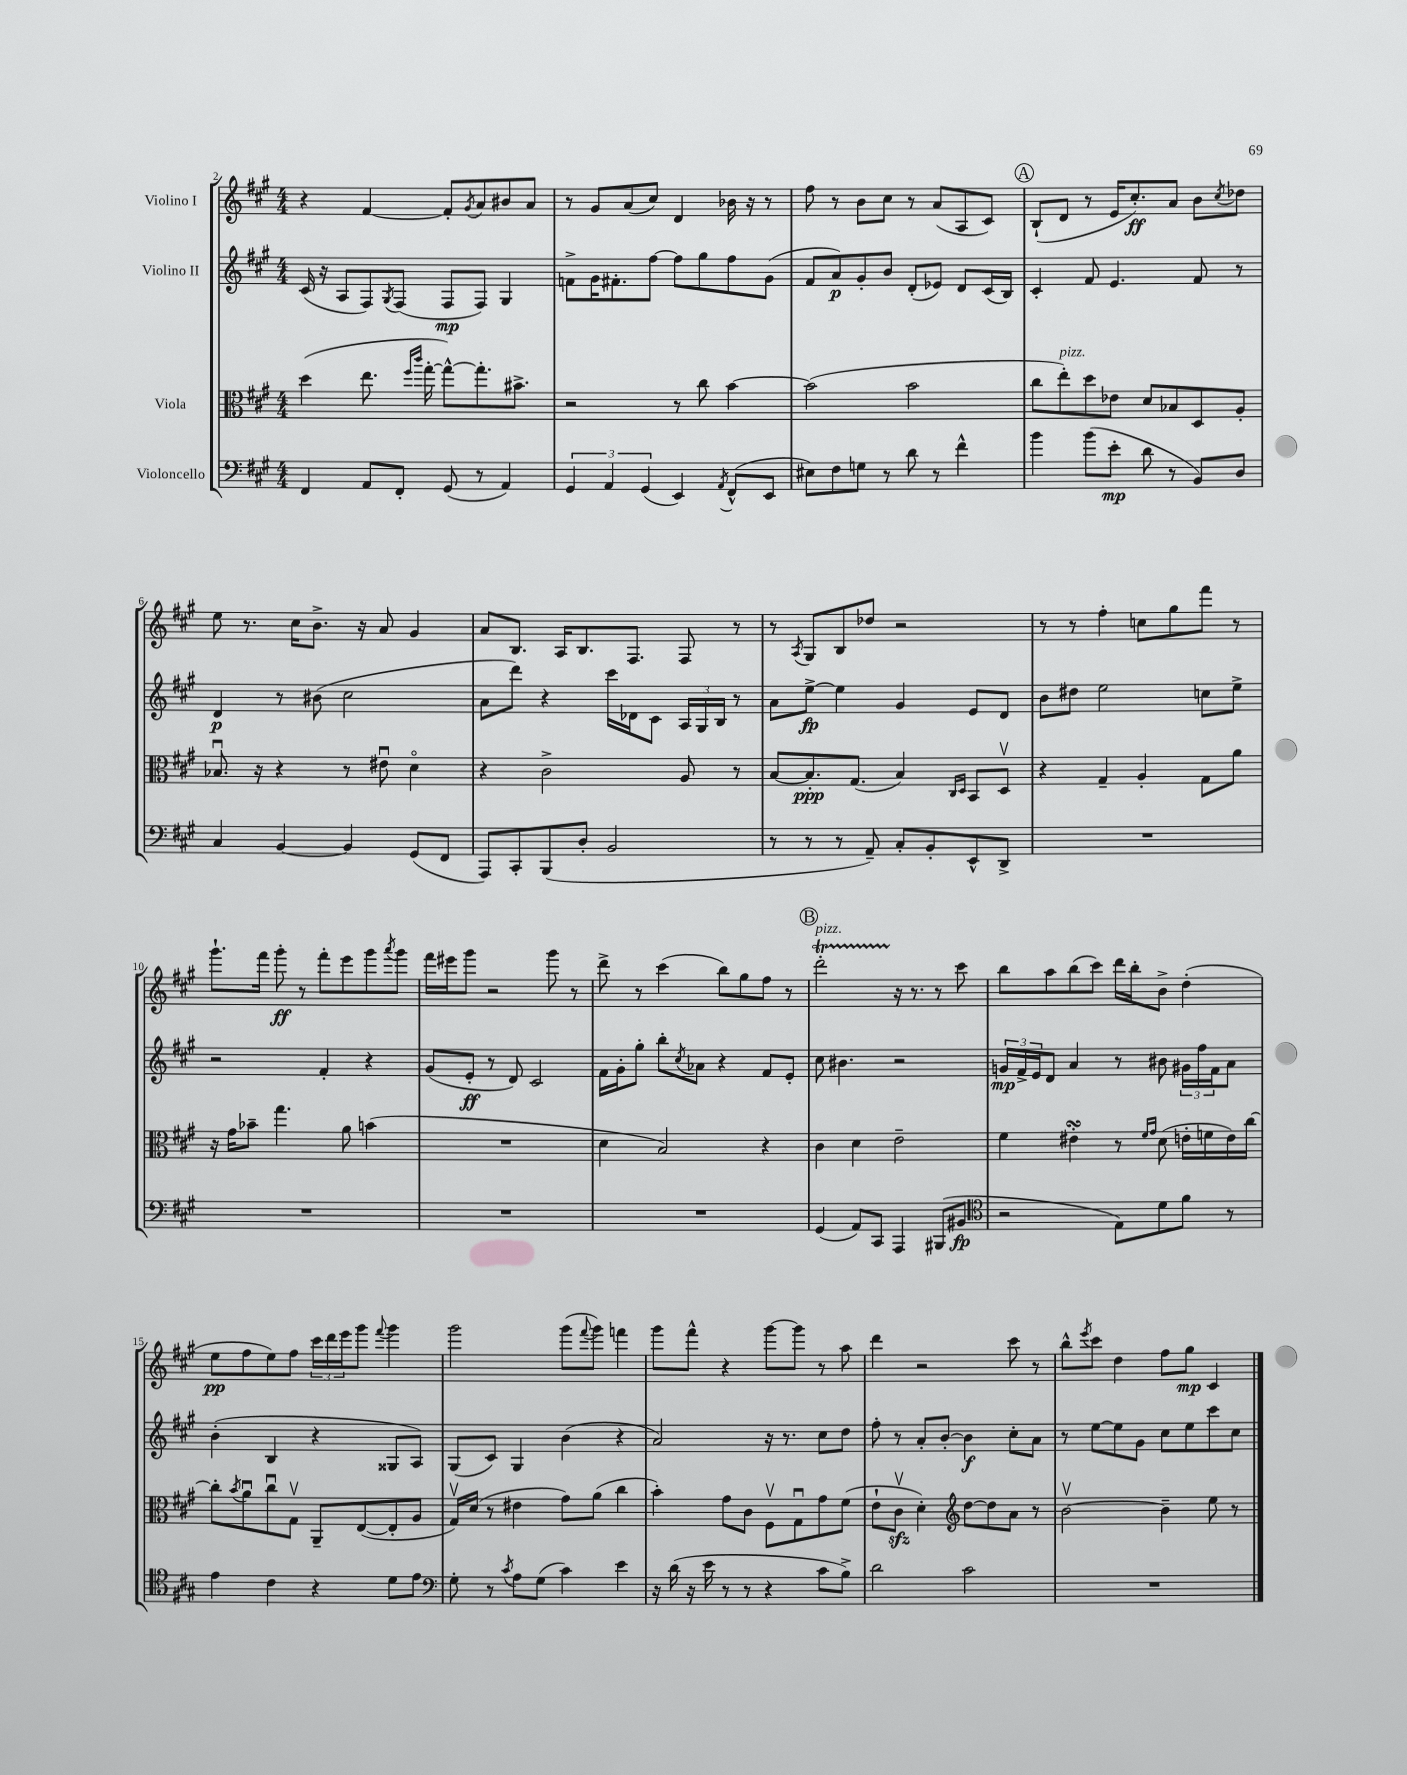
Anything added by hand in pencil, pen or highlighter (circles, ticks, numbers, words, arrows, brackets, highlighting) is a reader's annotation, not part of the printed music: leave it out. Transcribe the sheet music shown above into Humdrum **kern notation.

**kern	**kern	**kern	**kern
*staff4	*staff3	*staff2	*staff1
*clefF4	*clefC3	*clefG2	*clefG2
*k[f#c#g#]	*k[f#c#g#]	*k[f#c#g#]	*k[f#c#g#]
*M4/4	*M4/4	*M4/4	*M4/4
4FF#	(4dd	(16c#	4r
.	.	16r	.
.	.	8A	.
8AA	8.ee	8F#)	[4f#
.	.	8qG#	.
8FF#'	.	(8F#	.
.	16qqff#	.	.
.	16qqccc#	.	.
.	[16gg#'	.	.
(8GG#	8gg#^^_)	8F#	8f#']
.	.	.	8qg#
8r	8.gg#']	8F#)	8a
4AA)	.	4G#	8b#
.	8.b#^	.	.
.	.	.	8a
=	=	=	=
6GG#	2r	8f^	8r
.	.	16g#	8g#
6AA	.	.	.
.	.	8.f#'	.
.	.	.	(8a
(6GG#	.	.	.
.	.	[8ff#	8cc#)
4EE)	8r	8ff#]	4d
.	8cc#	8gg#	.
8qAA	.	.	.
(8FF#^^	[4b	8ff#	16b-
.	.	.	16r
8EE	.	(8g#	8r
=	=	=	=
8E#)	(2b]	8f#	8ff#
8F#	.	8a)	8r
8G	.	8g#'	8b
8r	.	8b	8cc#
8d	2b	(8d'	8r
8r	.	8e-)	(8a
4f#^^	.	8d	8A
.	.	(16c#	8c#)
.	.	16B)	.
=	=	=	=
4b	8cc#	4c#'	(8B`
.	8ee')	.	8d
(8b	8dd	8f#	8r
8e'	8e-	4.e	16e
.	.	.	8.cc#')
8d	8d	.	.
8r	8B-	.	8a
8BB)	8D	8f#	8b
.	.	.	8qcc#
8D	8A'	8r	8dd-
=	=	=	=
4C#	8.B-u	4d	8ee
.	.	.	8.r
.	16r	.	.
[4BB	4r	8r	.
.	.	.	16cc#
.	.	(8b#	8.b^
4BB]	8r	2cc#	.
.	.	.	16r
.	8e#u	.	8a
(8GG#	4do	.	4g#
8FF#	.	.	.
=	=	=	=
8AAA)	4r	8a	8a
8CC#'	.	8ddd)	8.B
(8BBB	2c#^	4r	.
.	.	.	16A
8D'	.	.	8.B
2BB	.	16ccc#	.
.	.	16d-	8.F#
.	.	8c#	.
.	8A	24A	8F#
.	.	24G#	.
.	.	24B	.
.	8r	8r	8r
=	=	=	=
8r	[8B	8a	8r
.	.	.	8qA
8r	8.B']	[8ee^	8G#
8r	.	4ee]	8B
.	(8.G#	.	.
8AA~)	.	.	8dd-
8C#'	4B)	4g#	2r
8BB'	.	.	.
.	16qqC#	.	.
.	16qqD	.	.
8EE^^	8BB	8e	.
8DD^	8Dv	8d	.
=	=	=	=
1r	4r	8b	8r
.	.	8dd#	8r
.	4G#~	2ee	4ff#'
.	4A'	.	8cc
.	.	.	8gg#
.	8G#	8cc	8fff#
.	8a	8ee^	8r
=	=	=	=
1r	16r	2r	8.ggg#`
.	16g#	.	.
.	8b-~	.	.
.	.	.	16fff#
.	4.gg#	.	8ggg#'
.	.	.	8r
.	.	4f#'	8fff#'
.	8a	.	8eee
.	(4b	4r	8ggg#
.	.	.	8qaaa
.	.	.	8ggg#
=	=	=	=
1r	1r	(8g#	16fff#
.	.	.	16eee#
.	.	8e'	8ggg#
.	.	8r	2r
.	.	8d)	.
.	.	2c#	.
.	.	.	8ggg#
.	.	.	8r
=	=	=	=
1r	4d	16f#	8ddd^
.	.	16g#'	.
.	.	8gg#'	8r
.	2B)	8bb'	(4ccc#
.	.	8qcc#	.
.	.	8a-	.
.	.	4r	8bb)
.	.	.	8gg#
.	4r	8f#	8ff#
.	.	8e'	8r
=	=	=	=
(4GG#	4c#	8cc#	2ddd'
.	.	4.b#	.
8AA)	4d	.	.
8CC#	.	.	.
4AAA	2e~	2r	16r
.	.	.	8.r
(8BBB#	.	.	8r
8BB#	.	.	8ccc#
=	=	=	=
*clefC4	*	*	*
2r	4f#	24g	8bb
.	.	24f#^	.
.	.	24e	.
.	.	8d	8aa
.	4e#'	4a	(8bb
.	.	.	8ccc#)
8E)	8r	8r	16ddd
.	.	.	16bb'
.	16qqf#	.	.
.	16qqg#	.	.
8d	(8d	8b#	8b^
8f#	16e'	24g#	(4dd'
.	.	24ff#	.
.	16f	.	.
.	.	24f#	.
8r	16e)	8a	.
.	[16cc#	.	.
=	=	=	=
4e	8cc#']	(4b'	8ee
.	8qb	.	.
.	8au	.	8ff#
4c#	8cc#u	4B	8ee)
.	8G#v	.	8ff#
4r	8AA~	4r	24ccc#
.	.	.	24ddd
.	.	.	24eee
.	([8E	.	8ggg#
.	.	.	8qqfff#
8d	8E']	8G##	4ggg#
8e	8A	8A)	.
=	=	=	=
*clefF4	*	*	*
8G#'	16G#v)	(8G#	2ggg#
.	(16d	.	.
8r	8r	8c#)	.
8qc#	.	.	.
8A	4e#	4G#	.
(8G#	.	.	.
4c#)	8g#)	(4b	(8ggg#
.	.	.	8qqfff#
.	(8a	.	8ggg#)
4e	4cc#	4r	4fff
=	=	=	=
16r	4b')	2a)	8ggg#
(16d	.	.	.
16r	.	.	8fff#^^
16e	.	.	.
8r	8g#	.	4r
8r	8c#	.	.
4r	8F#v	16r	[8ggg#
.	.	8.r	.
.	8G#u	.	8ggg#]
8c#	8g#	8cc#	8r
8B^)	(8f#	8dd	8aa
=	=	=	=
2d	8e`	8ff#'	4ddd
.	8c#v	8r	.
.	4d')	8a'	2r
.	.	[8b'	.
*	*clefG2	*	*
2c#	[8dd	4b]	.
.	8dd]	.	.
.	8a	8cc#'	8ccc#
.	8r	8a	8r
=	=	=	=
1r	[2bv	8r	8bb^^
.	.	.	8qeee
.	.	[8ee	8ccc#
.	.	8ee]	4dd
.	.	8g#	.
.	4b~]	8cc#	8ff#
.	.	8ee	8gg#
.	8ee	8ccc#	4c#
.	8r	8cc#	.
==	==	==	==
*-	*-	*-	*-
